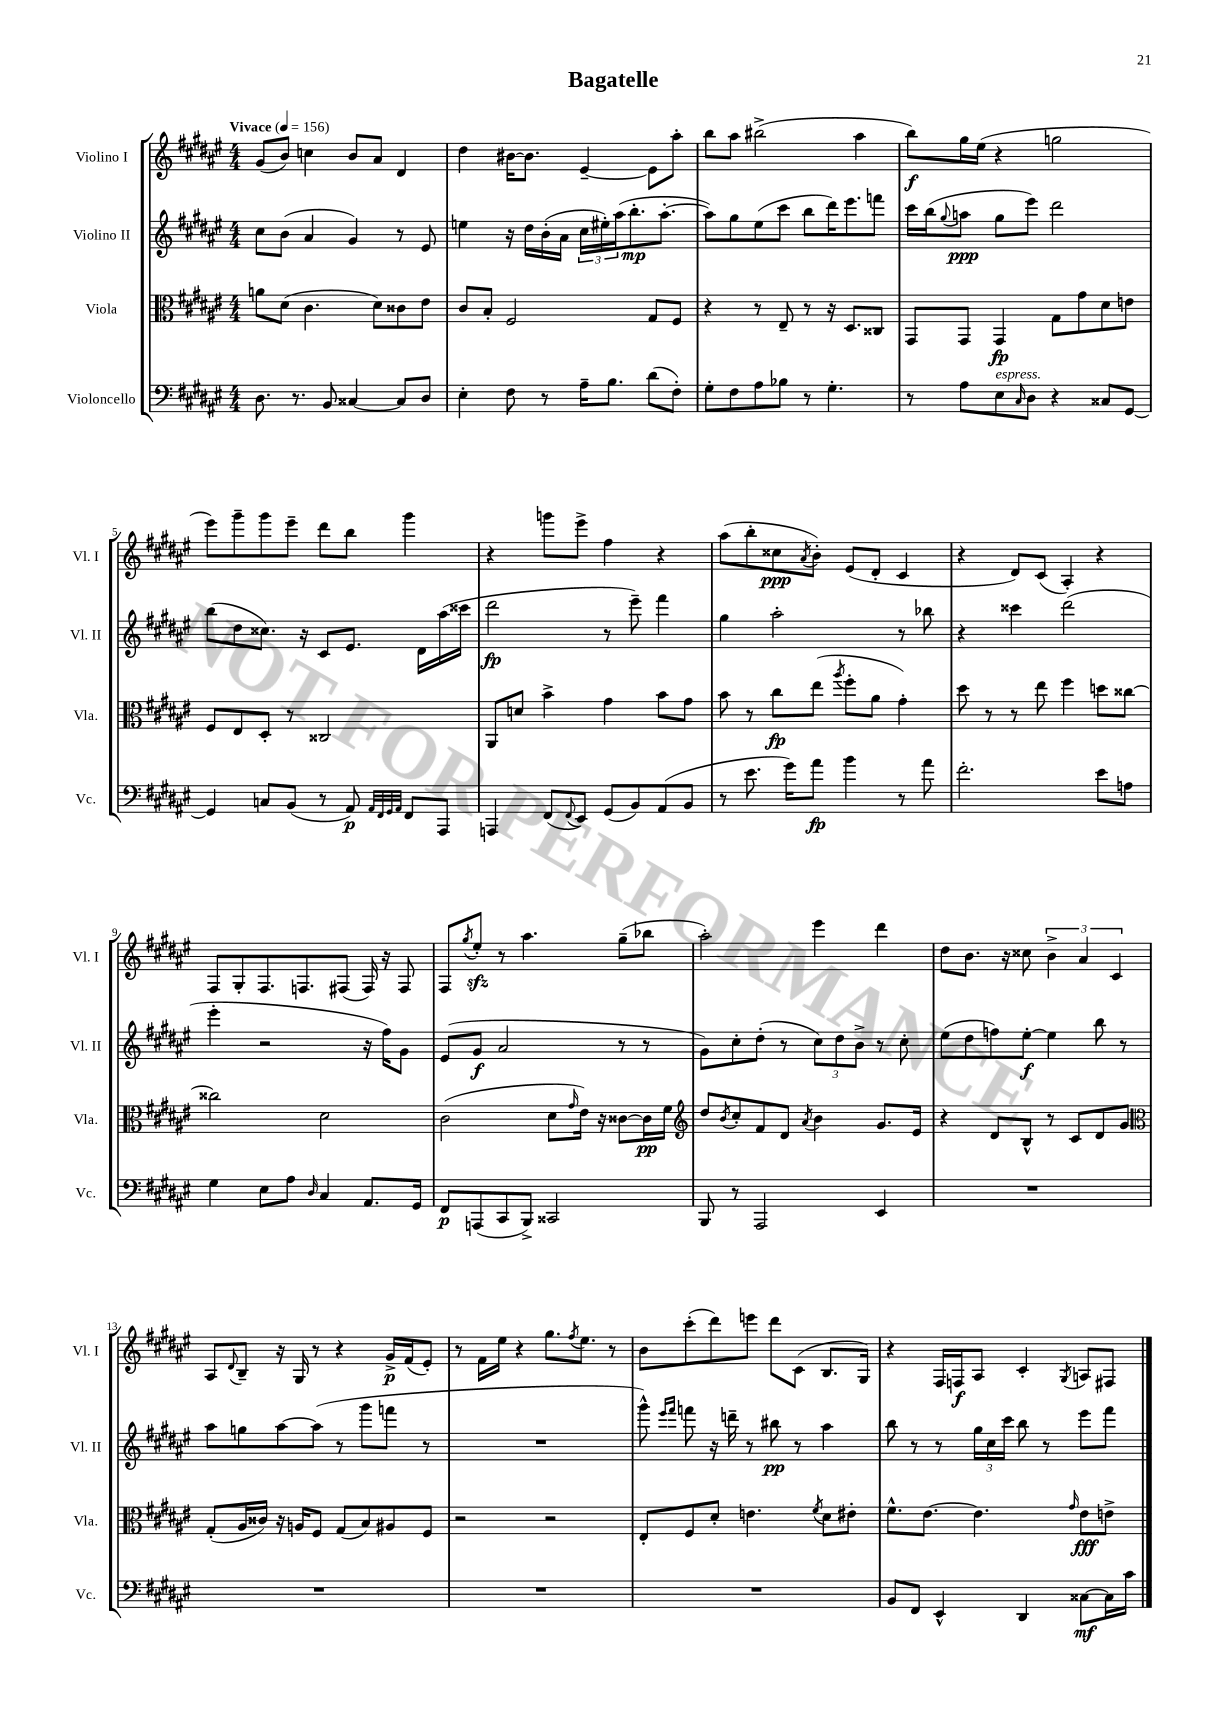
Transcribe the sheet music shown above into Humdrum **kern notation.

**kern	**kern	**kern	**kern
*staff4	*staff3	*staff2	*staff1
*clefF4	*clefC3	*clefG2	*clefG2
*k[f#c#g#d#a#e#]	*k[f#c#g#d#a#e#]	*k[f#c#g#d#a#e#]	*k[f#c#g#d#a#e#]
*M4/4	*M4/4	*M4/4	*M4/4
*MM156	*MM156	*MM156	*MM156
8.D#	8a	8cc#	(8g#
.	(8d#	(8b	8b)
8.r	.	.	.
.	4.c#	4a#	4cc
8BB	.	.	.
[4C##	.	4g#)	8b
.	8d#)	.	8a#
8C##]	8c##	8r	4d#
8D#	8e#	8e#	.
=	=	=	=
4E#'	8c#	4ee	4dd#
.	8B'	.	.
8F#	2F#	16r	[16b#
.	.	16dd#	8.b#]
8r	.	(16b'	.
.	.	16a#	.
16A#~	.	24cc#	[4e#~
.	.	24ee#')	.
8.B	.	.	.
.	.	(24aa#	.
.	.	8.bb'	.
(8d#	8G#	.	8e#]
.	.	[8.aa#'	.
8F#')	8F#	.	8aa#'
=	=	=	=
8G#'	4r	8aa#])	8bb
8F#	.	8gg#	8aa#
8A#	8r	(8ee#	(2bb#^
8B-	8E#~	8ccc#	.
8r	8r	8bb	.
4.G#'	16r	16ddd#)	.
.	8.D#	8.eee#	.
.	.	.	4aa#
.	8C##	8fff	.
=	=	=	=
8r	8GG#	16ccc#	8bb)
.	.	(16bb	.
.	.	8qqgg#	.
8A#	8GG#	8aa	16gg#
.	.	.	(16ee#
8E#	4GG#	8gg#	4r
16qqC#	.	.	.
8D#	.	8eee#)	.
4r	8G#	2ddd#	2gg
.	8g#	.	.
8C##	8d#	.	.
[8GG#	8e	.	.
=	=	=	=
4GG#]	8F#	(8bb	8eee#)
.	8E#	8dd#	8ggg#~
8C	8D#'	8.cc##)	8ggg#
(8BB	8r	.	8eee#~
.	.	16r	.
8r	2C##	8c#	8ddd#
8AA#)	.	8.e#	8bb
32qqAA#	.	.	.
32qqFF#	.	.	.
32qqGG#	.	.	.
32qqAA#	.	.	.
8FF#	.	.	4ggg#
.	.	16d#	.
8AAA#	.	(16aa#	.
.	.	16ccc##	.
=	=	=	=
4AAA	8AA#	2ddd#	4r
.	8d	.	.
(8FF#	4b^	.	8ggg
8qqFF#	.	.	.
8EE#)	.	.	8eee#^
(8GG#	4g#	8r	4ff#
8BB)	.	8eee#~)	.
(8AA#	8b	4fff#	4r
8BB	8g#	.	.
=	=	=	=
8r	8b	4gg#	(8aa#
8.e#	8r	.	8bb'
.	8cc#	2aa#'	8cc##
16g#)	.	.	.
.	.	.	8qa#
8a#	(8ee#	.	8b')
.	8qaa#	.	.
4b	8ff#'	.	(8e#
.	8a#	.	8d#'
8r	4g#')	8r	4c#
8a#	.	8bb-	.
=	=	=	=
2.f#'	8dd#	4r	4r
.	8r	.	.
.	8r	4ccc##	8d#)
.	8ee#	.	(8c#
.	4ff#	(2ddd#	4A#')
8e#	8dd	.	4r
8A	[8cc##	.	.
=	=	=	=
4G#	2cc##]	4eee#'	8F#
.	.	.	8G#'
8E#	.	2r	8.F#
8A#	.	.	.
.	.	.	8.F
16qqD#	.	.	.
4C#	2d#	.	.
.	.	.	(8F#
8.AA#	.	16r	16F#)
.	.	16ff#)	16r
.	.	8g#	8F#
16GG#	.	.	.
=	=	=	=
8FF#	(2c#	(8e#	8F#
.	.	.	8qgg#
(8AAA	.	8g#	8ee#'
8CC#	.	2a#	8r
8BBB^)	.	.	4.aa#
2CC##	8d#	.	.
.	16qqg#	.	.
.	16e#)	.	.
.	16r	.	.
.	[8c##	8r	(8gg#~
.	16c##]	8r	8bb-
.	16f#	.	.
=	=	=	=
*	*clefG2	*	*
8BBB	8dd#	8g#)	2aa#')
.	8qb	.	.
8r	8cc#'	8cc#'	.
2AAA#	8f#	(8dd#'	.
.	8d#	8r	.
.	8qa#	.	.
.	4b	12cc#)	4eee#
.	.	12dd#	.
.	.	12b^	.
4EE#	8.g#	8r	4ddd#
.	.	8cc#'	.
.	16e#	.	.
=	=	=	=
1r	4r	(8ee#	8dd#
.	.	8dd#	8.b
.	8d#	8ff)	.
.	.	.	16r
.	8B^^	[8ee#'	8cc##
.	8r	4ee#]	6b^
.	8c#	.	.
.	.	.	6a#
.	8d#	8bb	.
.	.	.	6c#
.	8g#	8r	.
=	=	=	=
*	*clefC3	*	*
1r	(8G#'	8aa#	8A#
.	.	.	8qqd#
.	16A#	8gg	8B~
.	16c##)	.	.
.	16r	[8aa#	16r
.	16A	.	16G#
.	8F#	(8aa#]	8r
.	(8G#	8r	4r
.	8B)	8ggg#	.
.	8A#	8fff	16g#^
.	.	.	(16f#
.	8F#	8r	8e#')
=	=	=	=
1r	2r	1r	8r
.	.	.	16f#
.	.	.	16ee#
.	.	.	4r
.	2r	.	8.gg#
.	.	.	8qff#
.	.	.	8.ee#
.	.	.	8r
=	=	=	=
1r	8E#'	8ggg#^^)	8b
.	.	16qqeee#	.
.	.	16qqfff#	.
.	8F#	8fff	(8ccc#'
.	8d#'	16r	8ddd#)
.	.	16ddd~	.
.	4.e	8r	8eee
.	.	8bb#	8ddd#
.	.	8r	(8c#
.	8qf#	.	.
.	8d#	4aa#	8.B
.	8e#'	.	.
.	.	.	16G#)
=	=	=	=
8BB	8.f#^^	8bb	4r
8FF#	.	8r	.
.	[8.e#	.	.
4EE#^^	.	8r	16F#
.	.	.	16F
.	4.e#]	24gg#	8A#
.	.	24cc#	.
.	.	24ccc#	.
4DD#	.	8bb	4c#'
.	.	8r	.
.	16qqg#	.	8qG#
[8C##	8e#	8eee#	8A
16C##]	8e^	8fff#	8F#
16c#	.	.	.
==	==	==	==
*-	*-	*-	*-
